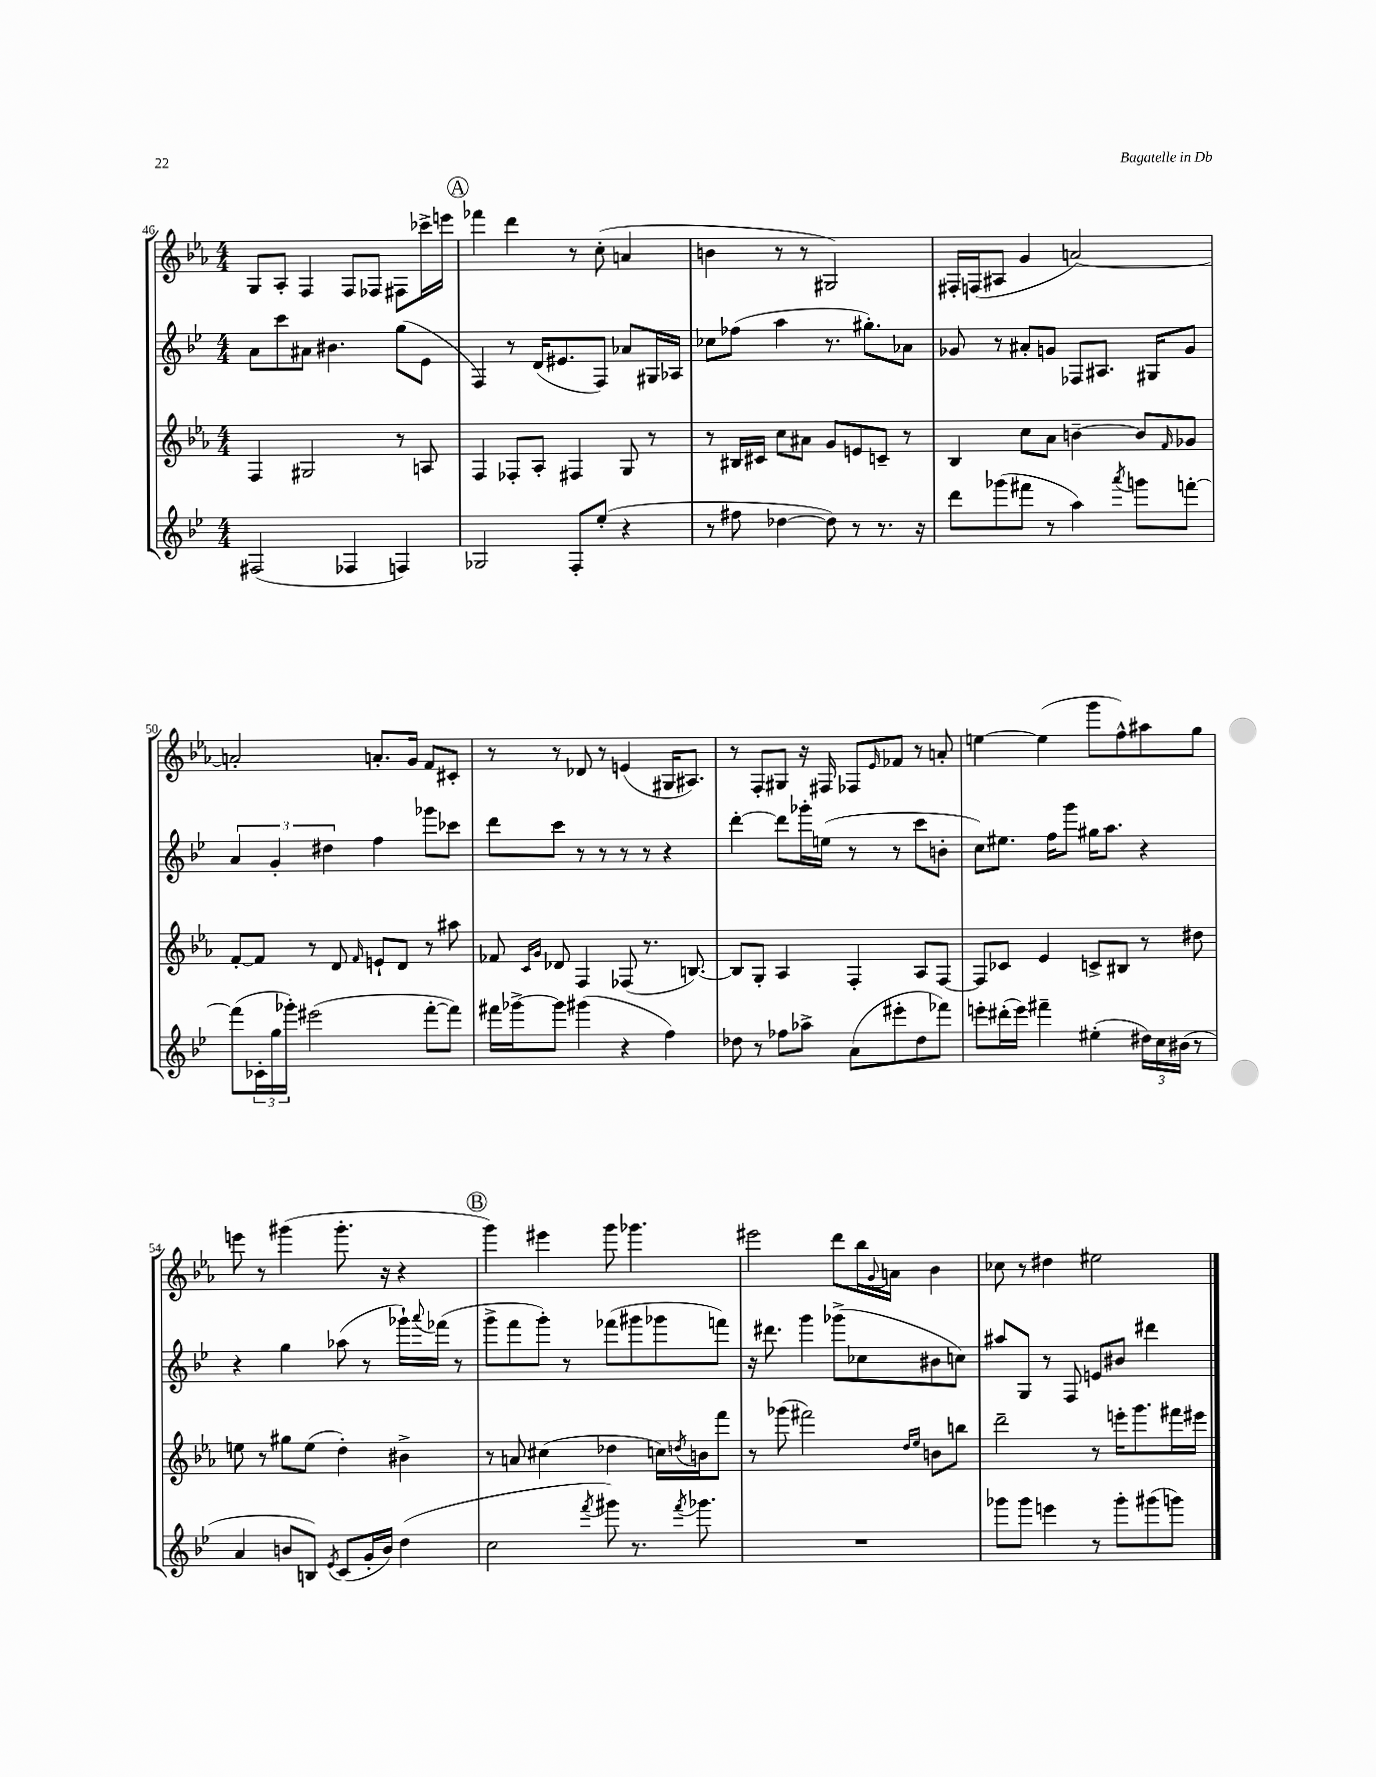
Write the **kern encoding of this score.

**kern	**kern	**kern	**kern
*staff4	*staff3	*staff2	*staff1
*clefG2	*clefG2	*clefG2	*clefG2
*k[b-e-]	*k[b-e-a-]	*k[b-e-]	*k[b-e-a-]
*M4/4	*M4/4	*M4/4	*M4/4
(2F#/	4F/	8a\L	8G/L
.	.	8ccc\	8A-'/J
.	2G#/	8a#\J	4F/
.	.	4.b#\	.
4F-/	.	.	8F/L
.	.	.	8F-/J
4F/)	8r	(8gg\L	8F#\L
.	8A/	8e-\J	16ccc-^\L
.	.	.	16eee\JJ
=	=	=	=
2G-/	4F/	4F/)	4fff-\
.	8F-'/L	8r	4ddd\
.	8A-'/J	(16d/LK	.
.	.	8.e#/	.
8F'/L	4F#/	.	8r
(8ee-'/J	.	8F/J)	(8cc'\
4r	8G/	8a-/L	4a/
.	8r	16G#/L	.
.	.	16A-/JJ	.
=	=	=	=
8r	8r	8cc-\L	4b\
8ff#\	16B#/LL	(8ff-\J	.
.	16c#/JJ	.	.
[4dd-\	8cc\L	4aa\	8r
.	8a#\J	.	8r
8dd-\])	8g/L	8.r	2G#/)
8r	8e/	.	.
.	.	8.gg#'\L)	.
8.r	8c~/J	.	.
.	8r	8a-\J	.
16r	.	.	.
=	=	=	=
8ddd\L	4B-/	8g-/	16F#'/LL
.	.	.	(16F/J
(8ggg-\	.	8r	8A#/J
8fff#\J	8cc\L	8a#'/L	4g/
8r	8a-\J	8g/J	.
4aa\)	[4b~\	8F-/L	[2a/)
.	.	8.A#/J	.
8qaaa/	.	.	.
8ggg\L	8b/]L	.	.
.	.	16G#/LK	.
.	16qqf/	.	.
[8fff'\J	8g-/J	8g/J	.
=	=	=	=
(8fff\]L	[8f'/L	6a/	2a'/]
24c-'\L	8f/]J	.	.
24gg\	.	6g'/	.
24ggg-'\JJ)	.	.	.
(2eee#\	8r	.	.
.	.	6dd#\	.
.	8d/	.	.
.	16qqf/	.	.
.	8e`/L	4ff\	8.a'/L
.	8d/J	.	.
.	.	.	16g/Jk
[8fff'\L	8r	8ggg-\L	8f/L
8fff\]J)	8aa#\	8ccc-\J	8c#'/J
=	=	=	=
16fff#\LL	8f-/	8ddd\L	8r
[16ggg-^\J	.	.	.
.	16qqc/LL	.	.
.	16qqg/JJ	.	.
8ggg-\]J	8d-/	8ccc\J	8r
(4ggg#\	4F/	8r	8d-/
.	.	8r	8r
4r	(8F-/	8r	(4e/
.	8.r	8r	.
4ff\)	.	4r	16G#/LK
.	[8.B/)	.	8.A#/J)
=	=	=	=
8dd-\	8B/]L	[4ddd'\	8r
8r	8G'/J	.	8F'/L
8ff-\L	4A-/	8ddd\]L	8G#/J
8aa-^\J	.	16ggg-'\L	16r
.	.	(16ee\JJ	16F#/
(8a\L	4F'/	8r	8F-/L
.	.	.	16qqe-/
8eee#'\	.	8r	8f-/J
8dd-\	8A-/L	8ccc\L	8r
8fff-\J)	[8F/J	8b'\J	8a'/
=	=	=	=
8eee'\L	8F/]L	8cc\L)	[4ee\
(16ddd#'\L	8c-/J	8.ee#\J	.
16eee\JJ)	.	.	.
4fff#~\	4e-/	.	(4ee\]
.	.	16ff\LK	.
.	.	8ggg\J	.
(4ee#'\	8c^/L	16gg#\LK	8ggg\L
.	.	8.aa\J	.
.	8B#/J	.	8ff^^\)
24dd#\LL)	8r	4r	8aa#\
24cc\	.	.	.
(24b#\JJ	.	.	.
8r	8dd#\	.	8gg\J
=	=	=	=
4a/	8ee\	4r	8eee\
.	8r	.	8r
8b/L	8gg#\L	4gg\	(4ggg#\
8B/J)	(8ee\J	.	.
8qe-/	.	.	.
(8c/L	4dd'\)	(8aa-\	8.ggg#'\
16g'/L	.	8r	.
16b/JJ)	.	.	16r
(4dd\	4b#^\	16ggg-`\LL)	4r
.	.	8qqaaa/	.
.	.	(16fff-\JJ	.
.	.	8r	.
=	=	=	=
2cc\	8r	8ggg^\L	4ggg\)
.	8a/	8fff\	.
.	(4cc#\	8ggg'\J)	4eee#\
.	.	8r	.
8qfff/	.	.	.
8ggg#\)	4dd-\	(8fff-\L	8ggg\
8.r	.	8ggg#\	4.ggg-\
.	16cc\LL)	8ggg-\	.
8qfff/	8qdd/	.	.
8.ggg-\	16b\J	.	.
.	8fff\J	8fff\J)	.
=	=	=	=
1r	8r	16r	2eee#\
.	.	8.ddd#\	.
.	(8ggg-\	.	.
.	2fff#\)	4ggg\	.
.	.	(8ggg-^\L	8ddd\L
.	.	8cc-\	16bb-\L
.	.	.	8qqg/
.	.	.	16a\JJ
.	16qqdd/LL	.	.
.	16qqee-/JJ	.	.
.	8b\L	8b#\	4b-\
.	8bb\J	8cc\J)	.
=	=	=	=
8ggg-\L	2ddd~\	8aa#/L	8cc-\
8ggg-\J	.	8G/J	8r
4eee\	.	8r	4dd#\
.	.	8F/	.
8r	8r	8e/L	2ee#\
8ggg-'\L	16eee'\LK	8b#/J	.
.	8.ggg\	.	.
(8ggg#\	.	4ddd#\	.
8ggg\J)	16fff#\L	.	.
.	16eee#\JJ	.	.
==	==	==	==
*-	*-	*-	*-
